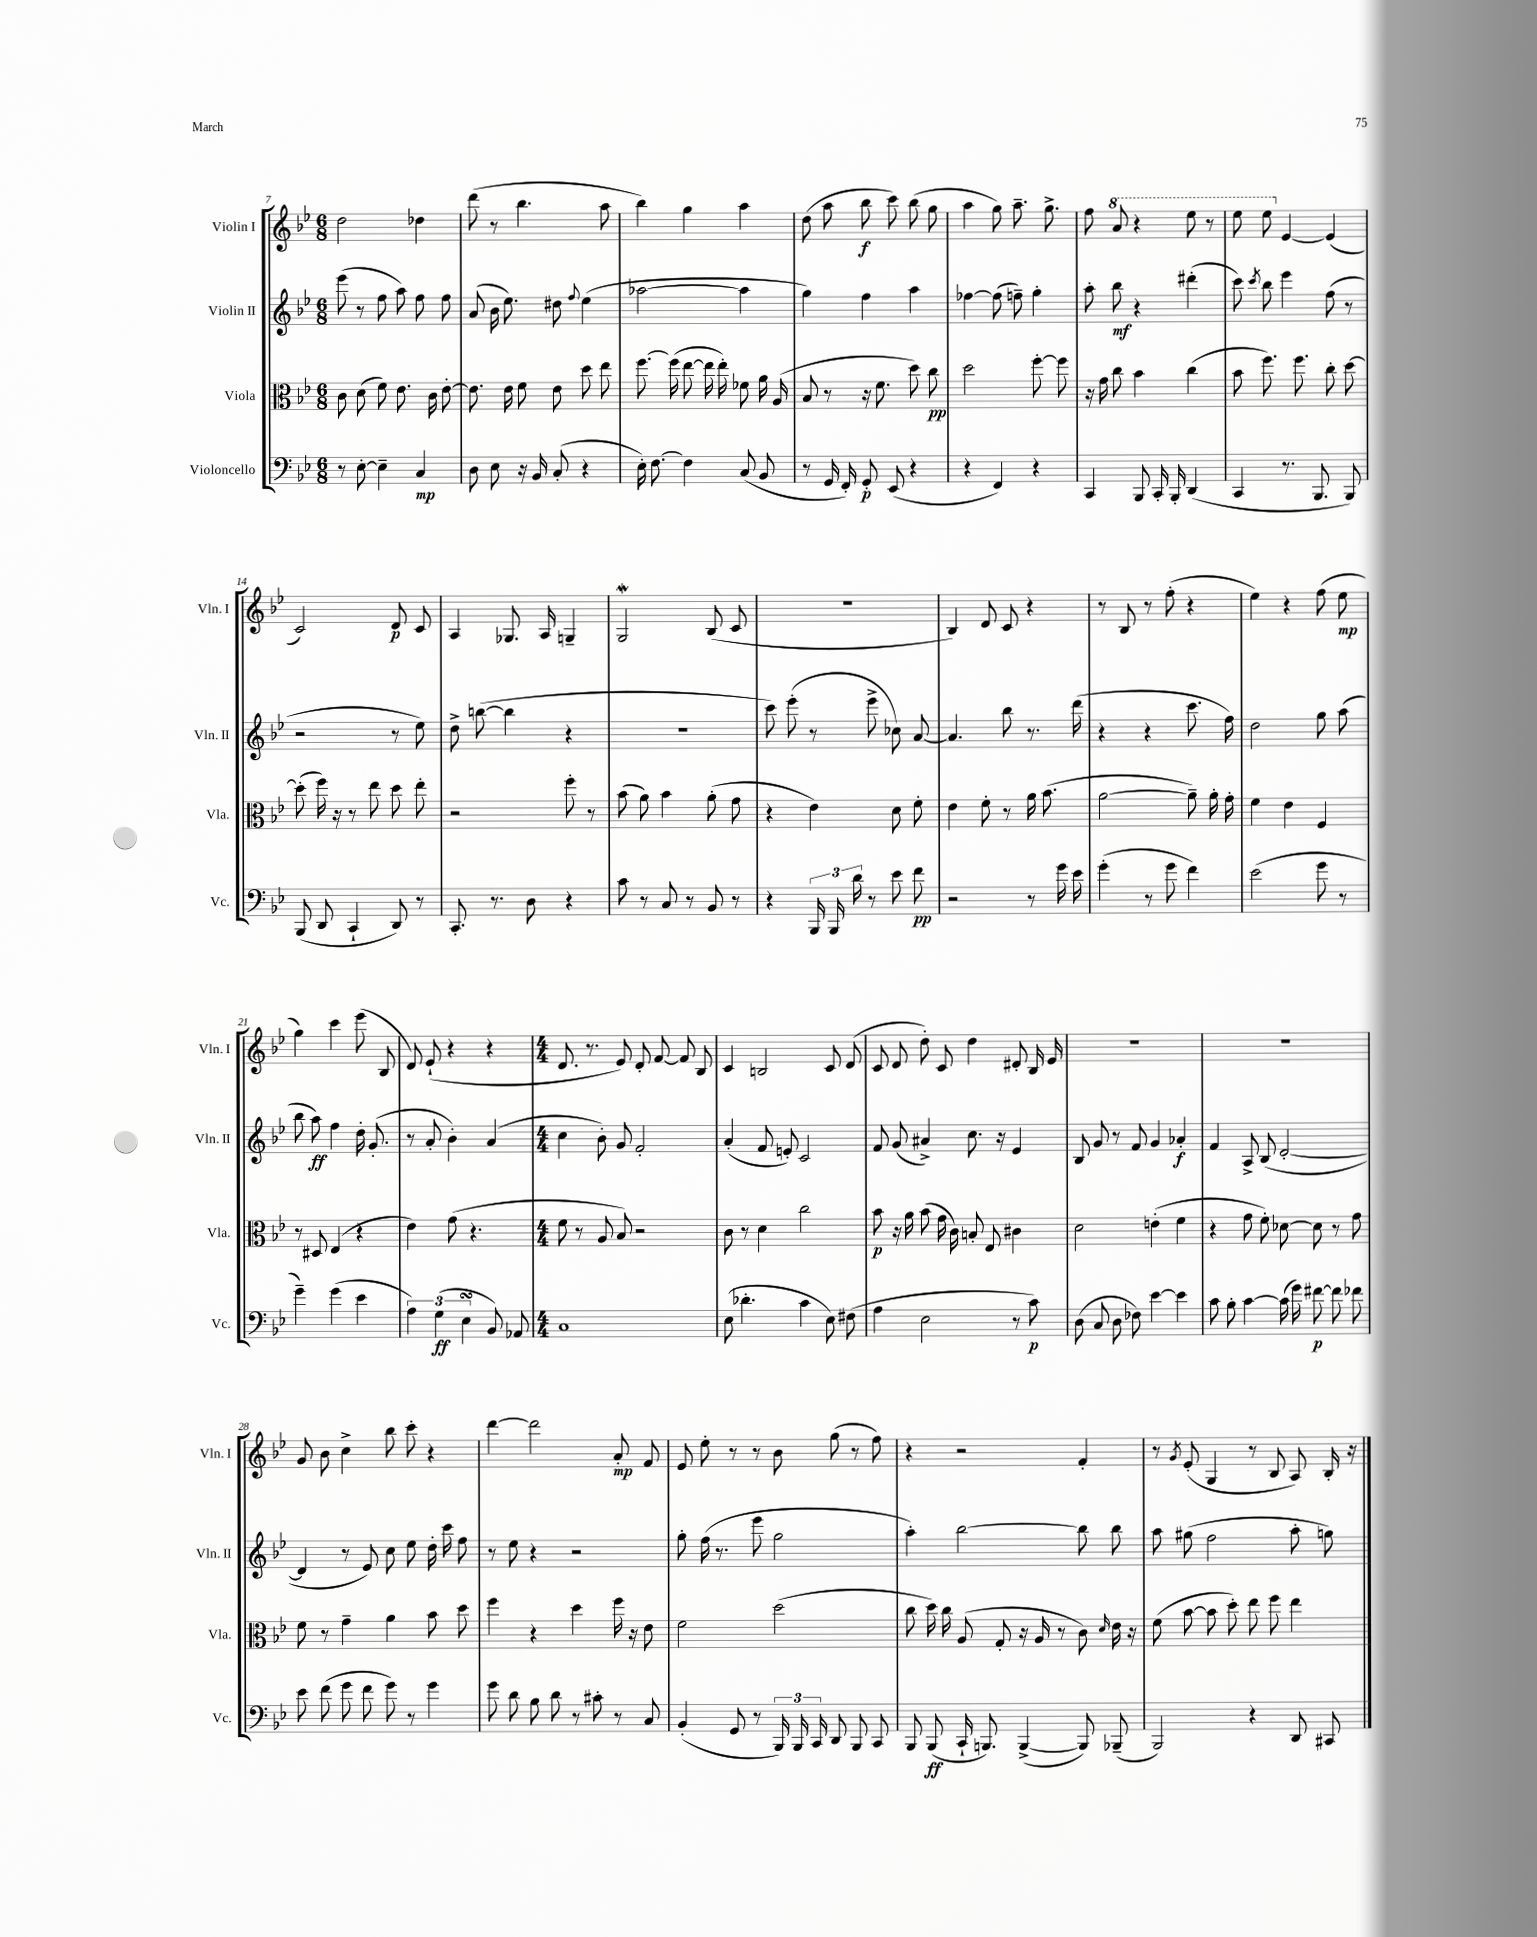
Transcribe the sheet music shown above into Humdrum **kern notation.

**kern	**dynam	**kern	**dynam	**kern	**dynam	**kern	**dynam
*part4	*part4	*part3	*part3	*part2	*part2	*part1	*part1
*staff4	*staff4	*staff3	*staff3	*staff2	*staff2	*staff1	*staff1
*I"Violoncello	*	*I"Viola	*	*I"Violin II	*	*I"Violin I	*
*I'Vc.	*	*I'Vla.	*	*I'Vln. II	*	*I'Vln. I	*
*clefF4	*	*clefC3	*	*clefG2	*	*clefG2	*
*k[b-e-]	*	*k[b-e-]	*	*k[b-e-]	*	*k[b-e-]	*
*M6/8	*	*M6/8	*	*M6/8	*	*M6/8	*
=7	=7	=7	=7	=7	=7	=7	=7
8r	.	8c\	.	(8eee-\	.	2dd\	.
[8E-'\	.	(8d\	.	8r	.	.	.
4E-~\]	.	8f\)	.	8ff\	.	.	.
.	.	8.e-\	.	8aa\)	.	.	.
4C/	mp	.	.	8ff\	.	4dd-X\	.
.	.	16c\	.	.	.	.	.
.	.	[8e-'\	.	8ff\	.	.	.
=8	=8	=8	=8	=8	=8	=8	=8
8D\	.	8.e-\]	.	(8a/	.	(8ddd\	.
8E-\	.	.	.	16b-\	.	8r	.
.	.	16e-\	.	8.ee-\)	.	.	.
16r	.	8f\	.	.	.	4.bb-\	.
16BB-/	.	.	.	.	.	.	.
(8C'/	.	8e-\	.	8dd#X\	.	.	.
.	.	.	.	8qqff/	.	.	.
4r	.	8dd\	.	(4ee-\	.	.	.
.	.	8ee-\	.	.	.	8aa\	.
=9	=9	=9	=9	=9	=9	=9	=9
16E-'\)	.	[8.ff\	.	[2aa-X\	.	4bb-\)	.
[8.F\	.	.	.	.	.	.	.
.	.	(16ff\]	.	.	.	.	.
4F\]	.	[8ee-\	.	.	.	4gg\	.
.	.	16ee-\]	.	.	.	.	.
.	.	16ee-'\)	.	.	.	.	.
(8C/	.	8f-X\	.	4aa-\]	.	4aa\	.
8BB-/	.	16a\	.	.	.	.	.
.	.	(16A/	.	.	.	.	.
=10	=10	=10	=10	=10	=10	=10	=10
8r	.	8B-/	.	4gg\)	.	(8dd\	.
16GG/	.	8r	.	.	.	8aa\	.
16FF'/)	.	.	.	.	.	.	.
8GG'/	p	16r	.	4ff\	.	8bb-\	f
.	.	8.f\	.	.	.	.	.
(8EE-/	.	.	.	.	.	8ccc\)	.
4r	.	8dd\)	.	4aa\	.	(8bb-\	.
.	.	8cc\	pp	.	.	8gg\	.
=11	=11	=11	=11	=11	=11	=11	=11
4r	.	2dd\	.	[4ff-X\	.	4aa\	.
4FF/)	.	.	.	(8ff-\]	.	8gg\)	.
.	.	.	.	8ffn~\)	.	8.aa~\	.
4r	.	[8ff'\	.	4gg'\	.	.	.
.	.	.	.	.	.	8.gg^\	.
.	.	8ff\]	.	.	.	.	.
=12	=12	=12	=12	=12	=12	=12	=12
4CC/	.	16r	.	8aa'\	.	8ff\	.
.	.	16g\	.	.	.	.	.
*	*	*	*	*	*	*8va	*
.	.	8cc\	.	8bb-\	mf	8aa/	.
8BBB-/	.	4b-\	.	4r	.	4r	.
16CC'/	.	.	.	.	.	.	.
16BBB-'/	.	.	.	.	.	.	.
(4DD/	.	(4cc\	.	(4ddd#X'\	.	8eee-\	.
.	.	.	.	.	.	8r	.
=13	=13	=13	=13	=13	=13	=13	=13
4CC/	.	8b-\	.	8ccc\)	.	8eee-\	.
.	.	.	.	8qccc/	.	.	.
.	.	8.ff\)	.	8bb-\	.	8eee-\	.
*	*	*	*	*	*	*X8va	*
8.r	.	.	.	4eee-\	.	[4e-/	.
.	.	8.ff\	.	.	.	.	.
8.BBB-/	.	.	.	.	.	.	.
.	.	8cc'\	.	(8ff\	.	(4e-/]	.
8BBB-/)	.	[8dd\	.	8r	.	.	.
!!LO:LB:g=z
=14	=14	=14	=14	=14	=14	=14	=14
(8BBB-/	.	(8dd'\]	.	2r	.	2c/)	.
8DD/	.	16ff\)	.	.	.	.	.
.	.	16r	.	.	.	.	.
4CC`/	.	8r	.	.	.	.	.
.	.	8ee-\	.	.	.	.	.
8DD/)	.	8dd\	.	8r	.	8d/	p
8r	.	8ee-'\	.	8ee-\)	.	8c/	.
=15	=15	=15	=15	=15	=15	=15	=15
8.CC'/	.	2r	.	8dd^\	.	4A/	.
.	.	.	.	([8bbn\	.	.	.
8.r	.	.	.	.	.	.	.
.	.	.	.	4bb\]	.	8.G-X/	.
8D\	.	.	.	.	.	.	.
.	.	.	.	.	.	16A/	.
4r	.	8ff'\	.	4r	.	4Gn~/	.
.	.	8r	.	.	.	.	.
=16	=16	=16	=16	=16	=16	=16	=16
8c\	.	(8b-\	.	2.r	.	2GW/	.
8r	.	8a\)	.	.	.	.	.
8C/	.	4b-\	.	.	.	.	.
8r	.	.	.	.	.	.	.
8BB-/	.	(8a'\	.	.	.	(8B-/	.
8r	.	8g\	.	.	.	8c/	.
=17	=17	=17	=17	=17	=17	=17	=17
4r	.	4r	.	8ccc\)	.	2.r	.
.	.	.	.	(8eee-'\	.	.	.
24BBB-/	.	4e-\)	.	8r	.	.	.
24BBB-/	.	.	.	.	.	.	.
24d\	.	.	.	.	.	.	.
8r	.	.	.	8eee-^\	.	.	.
8e-\	.	8d\	.	8cc-X\)	.	.	.
8f\	pp	8f'\	.	[8a/	.	.	.
=18	=18	=18	=18	=18	=18	=18	=18
2r	.	4e-\	.	4.a/]	.	4B-/)	.
.	.	8f'\	.	.	.	8d/	.
.	.	8r	.	8bb-\	.	8c/	.
8r	.	16a\	.	8.r	.	4r	.
.	.	(8.b-\	.	.	.	.	.
16g\	.	.	.	.	.	.	.
16e-\	.	.	.	(16ddd\	.	.	.
=19	=19	=19	=19	=19	=19	=19	=19
(4g'\	.	[2a\	.	4r	.	8r	.
.	.	.	.	.	.	8B-/	.
8r	.	.	.	4r	.	8r	.
8g\	.	.	.	.	.	(8ff'\	.
4f\)	.	8a~\])	.	8.ccc\	.	4r	.
.	.	16a'\	.	.	.	.	.
.	.	16g'\	.	16ff\)	.	.	.
=20	=20	=20	=20	=20	=20	=20	=20
(2e-\	.	4f\	.	2dd\	.	4ee-\)	.
.	.	4e-\	.	.	.	4r	.
8g\	.	4F/	.	8gg\	.	(8ff\	.
8r	.	.	.	(8aa\	.	8ee-\	mp
!!LO:LB:g=z
=21	=21	=21	=21	=21	=21	=21	=21
4g~\)	.	8r	.	8bb-\	.	4gg\)	.
.	.	8D#X/	.	8aa\)	ff	.	.
(4g\	.	(4E-/	.	4ff\	.	4ccc\	.
4e-\	.	4r	.	16dd'\	.	(8eee-\	.
.	.	.	.	(8.g'/	.	.	.
.	.	.	.	.	.	8B-/	.
=22	=22	=22	=22	=22	=22	=22	=22
6A\)	.	4e-\)	.	8r	.	8d/)	.
.	.	.	.	8a'/	.	(8e-`/	.
(6G\	ff	.	.	.	.	.	.
.	.	(8g\	.	4b-'\)	.	4r	.
6E-sSSs\	.	.	.	.	.	.	.
.	.	4.r	.	.	.	.	.
8BB-/)	.	.	.	(4a/	.	4r	.
8AA-X/	.	.	.	.	.	.	.
=23	=23	=23	=23	=23	=23	=23	=23
*M4/4	*	*M4/4	*	*M4/4	*	*M4/4	*
1C	.	8f\	.	4cc\	.	8.d/	.
.	.	8r	.	.	.	.	.
.	.	.	.	.	.	8.r	.
.	.	8A/	.	8b-'\)	.	.	.
.	.	8B-/)	.	8g/	.	8e-/)	.
.	.	2r	.	2f'/	.	8d'/	.
.	.	.	.	.	.	[8f/	.
.	.	.	.	.	.	8f/]	.
.	.	.	.	.	.	8B-/	.
=24	=24	=24	=24	=24	=24	=24	=24
(8E-\	.	8c\	.	(4a'/	.	4c/	.
4.d-X'\	.	8r	.	.	.	.	.
.	.	4d\	.	8f/	.	2Bn/	.
.	.	.	.	8en'/)	.	.	.
4c\	.	2cc\	.	2c/	.	.	.
8E-\)	.	.	.	.	.	8c/	.
(8F#X\	.	.	.	.	.	(8d/	.
=25	=25	=25	=25	=25	=25	=25	=25
4A\	.	8b-\	p	8f/	.	8c/	.
.	.	16r	.	(8g/	.	8d/	.
.	.	16a\	.	.	.	.	.
2E-\	.	(8b-\	.	4a#X^/)	.	8dd'\)	.
.	.	16g\	.	.	.	8c/	.
.	.	16c\)	.	.	.	.	.
.	.	8Bn'/	.	8.cc\	.	4dd\	.
.	.	8E-/	.	.	.	.	.
.	.	.	.	16r	.	.	.
8r	.	4c#X\	.	4e-/	.	8d#X'/	.
8c\)	p	.	.	.	.	16B-/	.
.	.	.	.	.	.	16e-/	.
=26	=26	=26	=26	=26	=26	=26	=26
(8D\	.	2d\	.	8B-/	.	1r	.
8C/	.	.	.	8g/	.	.	.
8D\	.	.	.	8r	.	.	.
8F-X\)	.	.	.	8f/	.	.	.
[4e-\	.	(4en'\	.	4g/	.	.	.
4e-\]	.	4f\	.	4a-X'/	f	.	.
=27	=27	=27	=27	=27	=27	=27	=27
8c\	.	4r	.	4f/	.	1r	.
8B-'\	.	.	.	.	.	.	.
[4c\	.	8g\	.	8A^/	.	.	.
.	.	8f'\)	.	(8B-/	.	.	.
(16c\]	.	[8d-X\	.	[2d'/	.	.	.
16g\)	.	.	.	.	.	.	.
[8f#X\	p	8d-\]	.	.	.	.	.
8f#\]	.	8r	.	.	.	.	.
8f-X\	.	8g\	.	.	.	.	.
!!LO:LB:g=z
=28	=28	=28	=28	=28	=28	=28	=28
8e-\	.	8f\	.	4d/]	.	8g/	.
(8f\	.	8r	.	.	.	8b-\	.
8g\	.	4g~\	.	8r	.	4cc^\	.
8f\	.	.	.	8e-/)	.	.	.
8g\)	.	4a\	.	8cc\	.	8bb-\	.
8r	.	.	.	8ee-\	.	8ccc'\	.
4g\	.	8b-\	.	16dd'\	.	4r	.
.	.	.	.	16ccc\	.	.	.
.	.	8dd\	.	8ff\	.	.	.
=29	=29	=29	=29	=29	=29	=29	=29
8g\	.	4ff\	.	8r	.	[4ddd\	.
8d\	.	.	.	8ee-\	.	.	.
8B-\	.	4r	.	4r	.	2ddd\]	.
8d\	.	.	.	.	.	.	.
8r	.	4dd\	.	2r	.	.	.
8c#X'\	.	.	.	.	.	.	.
8r	.	16ff\	.	.	.	8a'/	mp
.	.	16r	.	.	.	.	.
8C/	.	8e-\	.	.	.	8f/	.
=30	=30	=30	=30	=30	=30	=30	=30
(4BB-'/	.	2f\	.	8gg'\	.	8e-/	.
.	.	.	.	(16ff\	.	8ee-'\	.
.	.	.	.	8.r	.	.	.
8GG/	.	.	.	.	.	8r	.
8r	.	.	.	8eee-\	.	8r	.
24BBB-/)	.	(2dd\	.	2gg\	.	8b-\	.
24BBB-/	.	.	.	.	.	.	.
24CC/	.	.	.	.	.	.	.
8DD/	.	.	.	.	.	(8gg\	.
8BBB-/	.	.	.	.	.	8r	.
8CC/	.	.	.	.	.	8ff\)	.
=31	=31	=31	=31	=31	=31	=31	=31
8BBB-/	.	8cc\	.	4aa'\)	.	4r	.
(8BBB-/	ff	16dd\)	.	.	.	.	.
.	.	16cc\	.	.	.	.	.
16CC`/	.	(8A/	.	[2bb-\	.	2r	.
8.BBBn/)	.	.	.	.	.	.	.
.	.	8G'/	.	.	.	.	.
([4BBB^/	.	16r	.	.	.	.	.
.	.	16A/	.	.	.	.	.
.	.	8r	.	.	.	.	.
8BBB/])	.	8c\)	.	8bb-\]	.	4f'/	.
.	.	16qqd/	.	.	.	.	.
(8BBB-X~/	.	16e-\	.	8bb-\	.	.	.
.	.	16r	.	.	.	.	.
=32	=32	=32	=32	=32	=32	=32	=32
2BBB-/)	.	(8f\	.	8aa\	.	8r	.
.	.	.	.	.	.	8qg/	.
.	.	[8b-\	.	(8gg#X\	.	(8e-'/	.
.	.	8b-\]	.	2ff\	.	4G/	.
.	.	8dd'\)	.	.	.	.	.
4r	.	8ee-\	.	.	.	8r	.
.	.	8ff\	.	.	.	8B-/	.
8DD/	.	4ee-\	.	8aa'\	.	8A/)	.
8CC#X/	.	.	.	8ggn\)	.	16B-'/	.
.	.	.	.	.	.	16r	.
==	==	==	==	==	==	==	==
*-	*-	*-	*-	*-	*-	*-	*-
